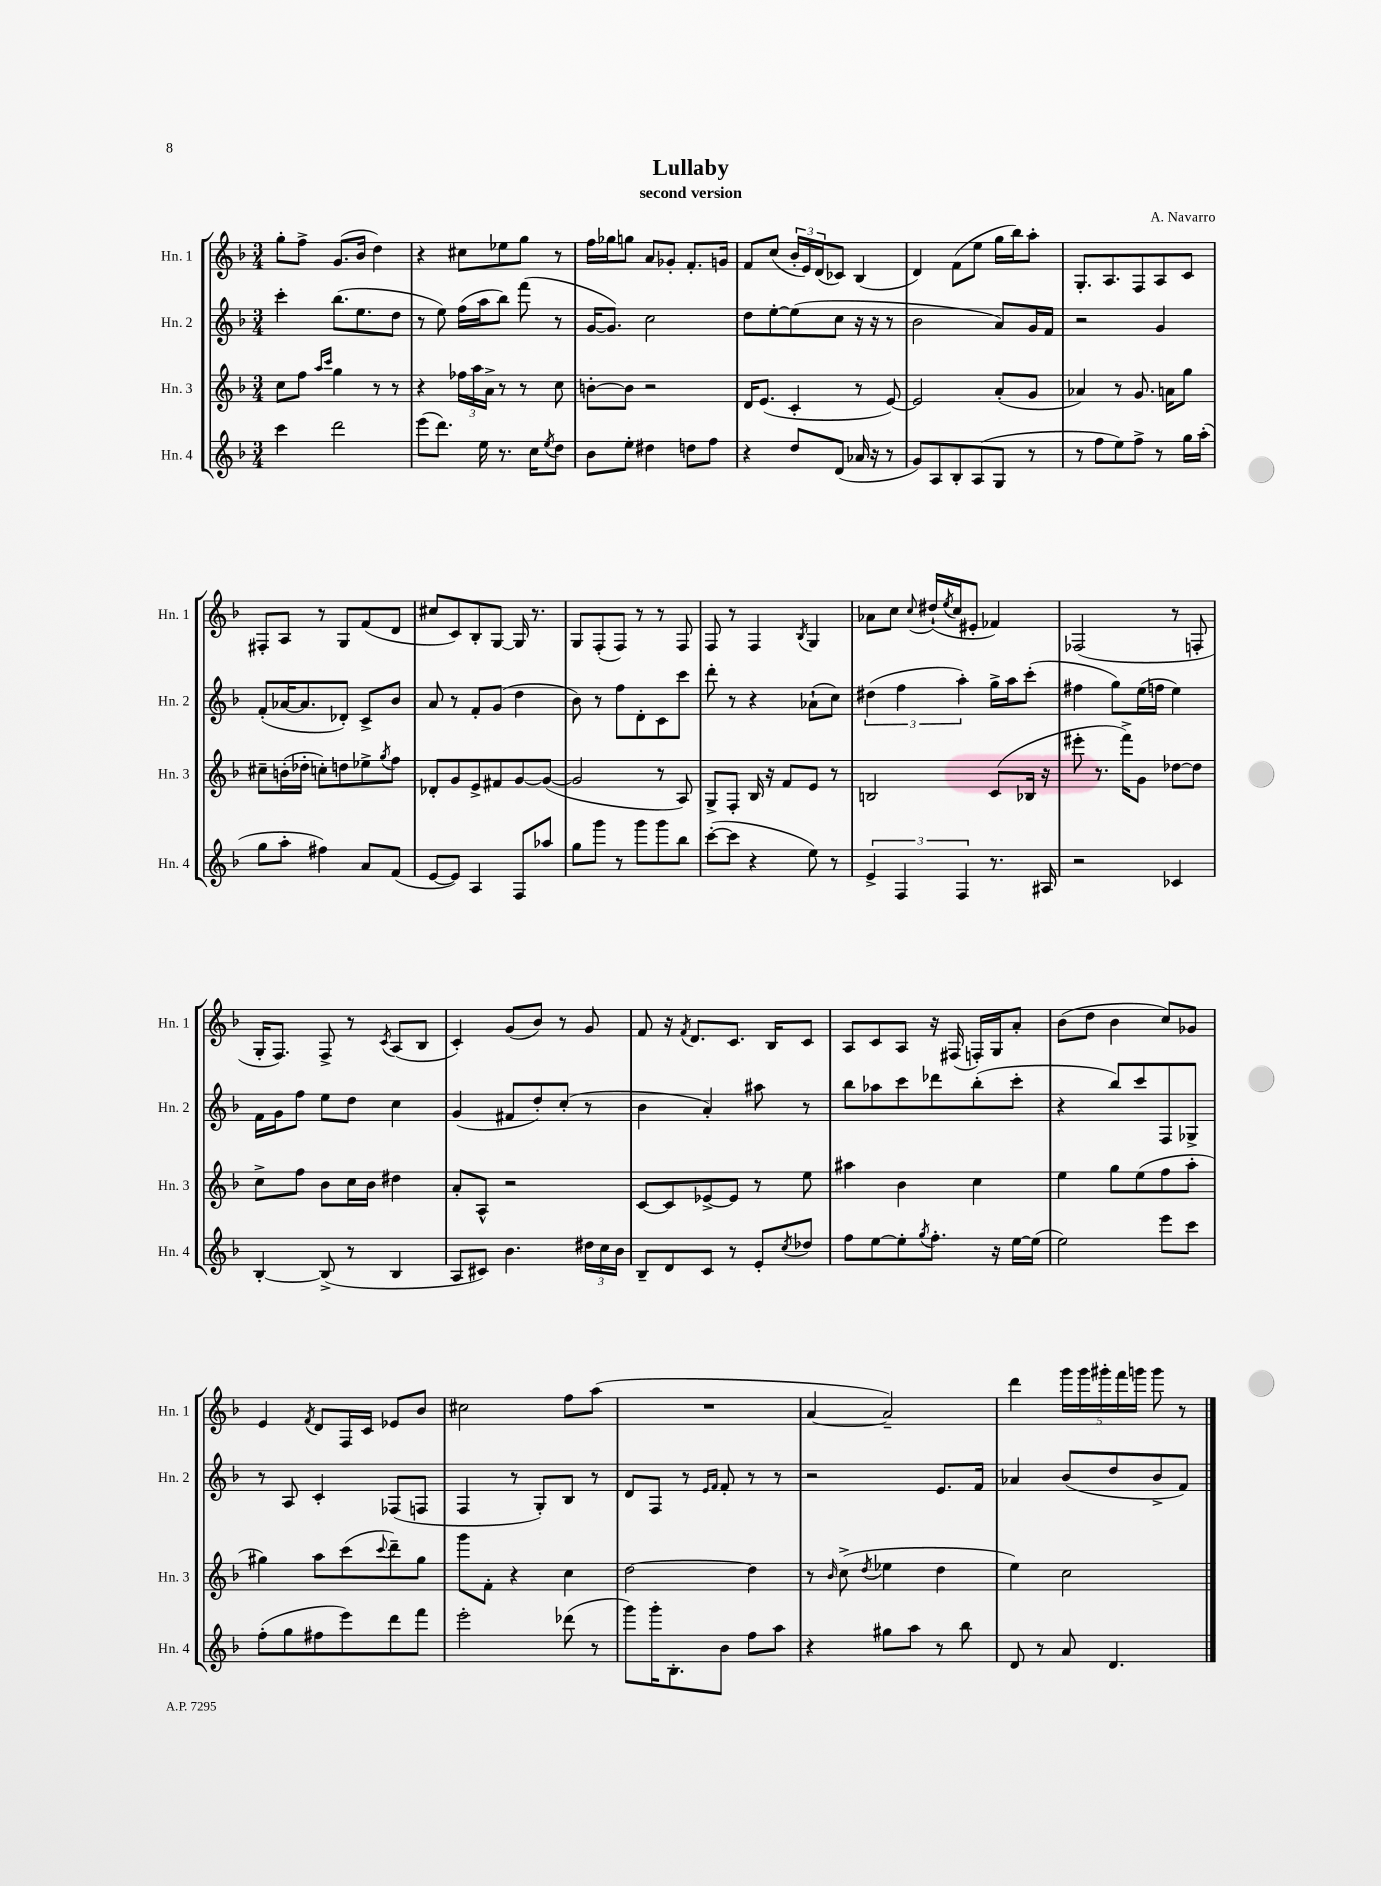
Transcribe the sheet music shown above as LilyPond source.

\header { title = "Lullaby" composer = "A. Navarro" subtitle = "second version" }
<<
\new StaffGroup <<
\new Staff = "s0" \with { instrumentName = "Hn. 1" shortInstrumentName = "Hn. 1" } {
    \clef treble \key f \major \numericTimeSignature \time 3/4
    g''8-. f''8-> g'8.( bes'16 d''4) |
    r4 cis''8 ees''8 g''8 r8 |
    f''16 ges''16 g''8 a'8 ges'8-. f'8.-. g'16 |
    f'8 c''8( \tuplet 3/2 { bes'16-. e'16) d'16( } ces'8) bes4( |
    d'4) f'8( e''8 g''16 bes''16) a''8-. |
    g8.-. a8. f8 a8 c'8 |
    fis8-. a8 r8 g8 f'8( d'8 |
    cis''8 c'8) bes8-. g8~ g16 r8. |
    g8 f8-.( f8) r8 r8 f8 |
    f8 r8 f4 \acciaccatura { bes8 } g4 |
    aes'8 c''8 \appoggiatura { c''8 } dis''16-!( \acciaccatura { e''8 } c''16 eis'8-. fes'4) |
    fes2( r8 f8-. |
    g16-. f8.) f8-> r8 \acciaccatura { c'8 } a8( bes8 |
    c'4-.) g'8( bes'8) r8 g'8 |
    f'8 r16 \acciaccatura { f'8 } d'8. c'8. bes16 c'8 |
    a8 c'8 a8 r16 fis16( f16-.) g16 a'8-. |
    bes'8( d''8 bes'4 c''8) ges'8 |
    e'4 \acciaccatura { f'8 } d'8 f16 c'16 ees'8 bes'8 |
    cis''2 f''8 a''8( |
    R2. |
    a'4~ a'2--) |
    d'''4 \tuplet 5/4 { g'''16 g'''16 gis'''16-. f'''16 g'''16 } g'''8 r8 \bar "|." |
}
\new Staff = "s1" \with { instrumentName = "Hn. 2" shortInstrumentName = "Hn. 2" } {
    \clef treble \key f \major \numericTimeSignature \time 3/4
    c'''4-. bes''8.( e''8. d''8 |
    r8 e''8) f''16( a''16 bes''8) f'''8( r8 |
    g'16~ g'8.) c''2 |
    d''8 e''8~-. e''8( c''8 r16 r16 r8 |
    bes'2 a'8) g'16 f'16 |
    r2 g'4 |
    f'8-.( aes'16~ aes'8. des'8-.) c'8-> bes'8 |
    a'8 r8 f'8-. g'8( d''4 |
    bes'8) r8 f''8 d'8-. c'8 c'''8 |
    d'''8-. r8 r4 aes'8-!( c''8) |
    \tuplet 3/2 { dis''4( f''4 a''4-.) } g''16-> a''16 c'''8-.( |
    fis''4 g''8) e''16( f''16 e''4) |
    f'16 g'16 f''8 e''8 d''8 c''4 |
    g'4( fis'8 d''8-.) c''8-.( r8 |
    bes'4 a'4-.) ais''8 r8 |
    bes''8 aes''8 c'''8 des'''8 bes''8-.( c'''8-. |
    r4 bes''8) c'''8 f8 ges8-> |
    r8 a8 c'4-. fes8( f8 |
    f4 r8 g8-.) bes8 r8 |
    d'8 f8 r8 \grace { e'16 f'16 } f'8-. r8 r8 |
    r2 e'8. f'16 |
    aes'4 bes'8( d''8 bes'8-> f'8) \bar "|." |
}
\new Staff = "s2" \with { instrumentName = "Hn. 3" shortInstrumentName = "Hn. 3" } {
    \clef treble \key f \major \numericTimeSignature \time 3/4
    c''8 f''8 \grace { a''16 c'''16 } g''4 r8 r8 |
    r4 \tuplet 3/2 { fes''16 a''16 a'16-> } r8 r8 c''8 |
    b'8~-. b'8 r2 |
    d'16 e'8.( c'4-. r8 e'8~) |
    e'2 a'8-.( g'8 |
    aes'4) r8 g'8. a'16 g''8 |
    cis''8-- b'16-.( des''16-. c''8-.) d''8 ees''8-> \acciaccatura { g''8 } f''8 |
    des'8-. g'8 e'8-> fis'8 g'8~ g'8~( |
    g'2 r8 a8) |
    g8-> f8-. bes16 r16 f'8 e'8 r8 |
    b2 c'8( bes16 r16 |
    eis'''8-. r8. f'''16->) g'8 des''8~ des''8 |
    c''8-> f''8 bes'8 c''16 bes'16 dis''4 |
    a'8-. a8-^ r2 |
    c'8~ c'8 ees'8~-> ees'8 r8 e''8 |
    ais''4 bes'4 c''4 |
    e''4 g''8 e''8( f''8 a''8-. |
    gis''4) a''8 c'''8( \appoggiatura { c'''8 } d'''8--) gis''8 |
    g'''8 f'8-. r4 c''4 |
    d''2~ d''4 |
    r8 \grace { bes'16 } c''8->( \acciaccatura { d''8 } ees''4 d''4 |
    e''4) c''2 \bar "|." |
}
\new Staff = "s3" \with { instrumentName = "Hn. 4" shortInstrumentName = "Hn. 4" } {
    \clef treble \key f \major \numericTimeSignature \time 3/4
    c'''4 d'''2 |
    e'''8( d'''8.) e''16 r8. c''16 \acciaccatura { e''8 } d''8 |
    bes'8 e''8-. dis''4 d''8 f''8 |
    r4 d''8 d'8( aes'16 r16 r8 |
    g'8) a8 bes8-. a8( g8 r8 |
    r8 f''8 e''8) f''8-> r8 g''16 a''16-.( |
    g''8 a''8-. fis''4) a'8 f'8( |
    e'8~ e'8) a4 f8 aes''8 |
    g''8 g'''8 r8 g'''8 g'''8 bes''8 |
    c'''8~-.( c'''8 r4 e''8) r8 |
    \tuplet 3/2 { e'4-> f4 f4 } r8. ais16 |
    r2 ces'4 |
    bes4~-. bes8->( r8 bes4 |
    a8 cis'8) bes'4. \tuplet 3/2 { dis''16 c''16 bes'16 } |
    bes8-- d'8 c'8 r8 e'8-. \acciaccatura { c''8 } des''8 |
    f''8 e''8~ e''8-. \acciaccatura { g''8 } f''8.-. r16 e''16~ e''16( |
    e''2) e'''8 c'''8 |
    f''8-.( g''8 fis''8 e'''8) d'''8 f'''8 |
    e'''2-. des'''8( r8 |
    g'''8) g'''16-. bes8.-. bes'8 f''8 a''8 |
    r4 gis''8 a''8 r8 bes''8 |
    d'8 r8 a'8 d'4. \bar "|." |
}
>>
>>
\layout { \context { \Score \remove "Bar_number_engraver" } }
